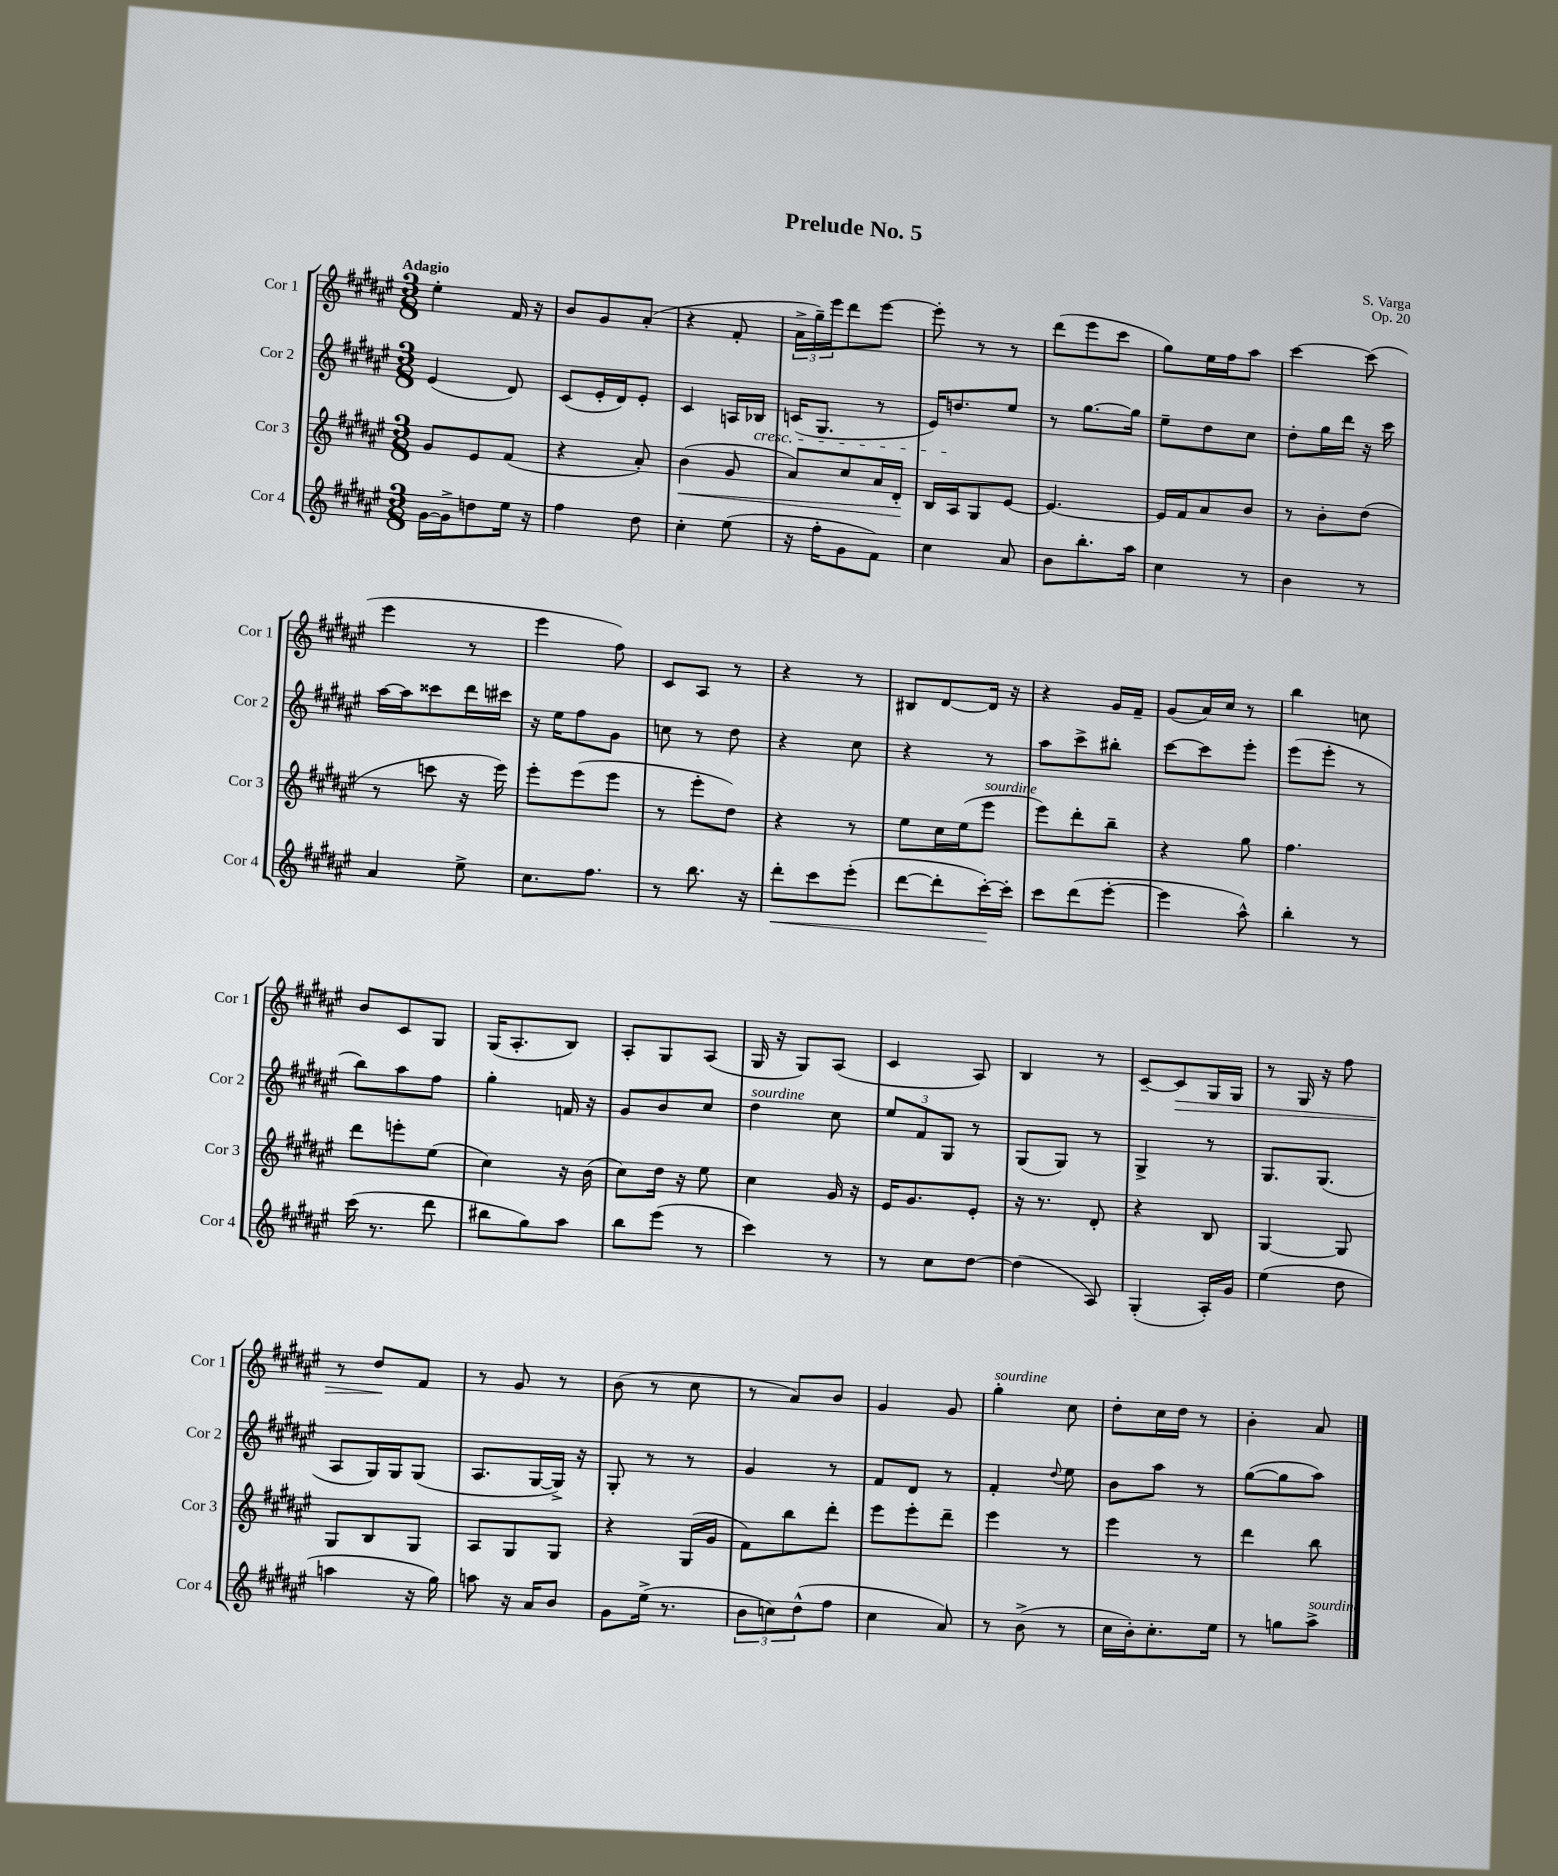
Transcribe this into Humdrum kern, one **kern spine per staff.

**kern	**kern	**kern	**kern
*staff4	*staff3	*staff2	*staff1
*clefG2	*clefG2	*clefG2	*clefG2
*k[f#c#g#d#a#e#]	*k[f#c#g#d#a#e#]	*k[f#c#g#d#a#e#]	*k[f#c#g#d#a#e#]
*M3/8	*M3/8	*M3/8	*M3/8
[16g#	8g#	(4e#	4ee#'
16g#^]	.	.	.
8dd	8e#	.	.
16ee#	(8f#	8d#)	16f#
16r	.	.	16r
=	=	=	=
4ff#	4r	(8c#	8b
.	.	16e#'	8g#
.	.	16d#)	.
8dd#	8a#')	8e#'	(8a#'
=	=	=	=
4cc#'	(4b	4c#	4r
(8ee#	8g#	16A	8f#'
.	.	16B-	.
=	=	=	=
16r	8a#)	(16c	24a#^
.	.	.	24gg#~)
16ff#'	.	8.G#	.
.	.	.	24eee#
8g#	8cc#	.	8ddd#
8f#)	16a#	8r	[8eee#
.	16d#'	.	.
=	=	=	=
4cc#	16B	16e#)	8eee#']
.	16A#	8.dd	.
.	8G#	.	8r
8a#	[8e#	8ee#	8r
=	=	=	=
8b	4.e#_	8r	(8ddd#
8.bb'	.	[8.gg#	8eee#
.	.	.	8ccc#
16aa#	.	16gg#]	.
=	=	=	=
4cc#	16e#]	8ee#~	8gg#)
.	16f#	.	.
.	8a#	8dd#	16ee#
.	.	.	16ff#
8r	8b	8cc#	8aa#
=	=	=	=
4b	8r	8dd#'	[4ccc#
.	8b'	16gg#	.
.	.	16ddd#	.
8r	(8dd#	16r	(8ccc#]
.	.	16ccc#	.
=	=	=	=
4a#	8r	[16aa#	4eee#
.	.	16aa#]	.
.	8ccc	8ccc##	.
8ee#^	16r	16ddd#	8r
.	16eee#)	16ccc#	.
=	=	=	=
8.cc#	8eee#'	16r	4eee#
.	.	16ee#	.
.	(8eee#	8ff#	.
8.ff#	.	.	.
.	8eee#	8g#	8ff#)
=	=	=	=
8r	8r	8cc	8c#
8.bb	8eee#'	8r	8A#
.	8dd#)	8dd#	8r
16r	.	.	.
=	=	=	=
8ddd#'	4r	4r	4r
8ccc#	.	.	.
(8eee#'	8r	8cc#	8r
=	=	=	=
[8ddd#	8ee#	4r	8B#
8ddd#']	16cc#	.	[8d#
.	(16ee#	.	.
[16ccc#')	8eee#	8r	16d#]
16ccc#']	.	.	16r
=	=	=	=
8ccc#	8eee#)	8aa#	4r
(8ddd#	8ddd#'	8ccc#^	.
[8eee#'	8bb~	8bb#'	16g#
.	.	.	16f#~
=	=	=	=
4eee#]	4r	[8ccc#	(8g#
.	.	8ccc#]	16a#)
.	.	.	16cc#
8aa#^^)	8gg#	8eee#'	8r
=	=	=	=
4bb'	4.ff#	(8eee#	4bb
.	.	8eee#'	.
8r	.	8r	8cc
=	=	=	=
(16ccc#	8ddd#	8bb)	8b
8.r	.	.	.
.	8eee'	8aa#	8c#
8ddd#	(8ee#	8ff#	8G#
=	=	=	=
8bb#	4cc#)	4gg#'	(16G#
.	.	.	8.A#'
8gg#)	.	.	.
8aa#	16r	16f	8B)
.	(16b	16r	.
=	=	=	=
8bb	8cc#)	8g#	8A#'
(8eee#	16dd#	8b	8G#
.	16r	.	.
8r	8ee#	8cc#	(8A#
=	=	=	=
4ccc#)	4cc#	4dd#	16G#
.	.	.	16r
.	.	.	8G#)
8r	16g#	8cc#	(8A#
.	16r	.	.
=	=	=	=
8r	16e#	12ee#	4c#
.	8.g#	.	.
.	.	12f#	.
8cc#	.	.	.
.	.	12G#	.
[8dd#	8e#'	8r	8A#)
=	=	=	=
(4dd#]	16r	(8G#	4B
.	8.r	.	.
.	.	8G#)	.
8A#)	8d#'	8r	8r
=	=	=	=
(4G#'	4r	4G#^	[8c#~
.	.	.	8c#]
16A#')	8B	8r	16G#
16g#	.	.	16G#
=	=	=	=
(4ee#	[4G#	8.G#	8r
.	.	.	16G#
.	.	(8.G#	16r
8dd#	8G#]	.	8ff#
=	=	=	=
4aa	8G#	8A#	8r
.	8B	16G#)	8dd#
.	.	16G#	.
16r	8G#	(8G#	8f#
16gg#)	.	.	.
=	=	=	=
8aa	8A#	8.A#	8r
16r	8G#	.	8g#
16a#	.	[16G#	.
8b	8G#	16G#^])	8r
.	.	16r	.
=	=	=	=
8g#	4r	8G#'	(8b
(16ee#^	.	8r	8r
8.r	.	.	.
.	(16G#	8r	8cc#
.	16g#	.	.
=	=	=	=
12b	8f#)	4g#	8r
12cc)	.	.	.
.	8bb	.	8a#)
(12dd#^^	.	.	.
8ff#	8ddd#'	8r	8b
=	=	=	=
4cc#	8eee#	8f#	4g#
.	8eee#'	8d#	.
8a#)	8ddd#~	8r	8g#
=	=	=	=
8r	4eee#	4f#'	4gg#'
(8b^	.	.	.
.	.	8qqdd#	.
8r	8r	8ee#	8cc#
=	=	=	=
16cc#	4eee#	8b	8dd#'
16b')	.	.	.
8.cc#'	.	8aa#	16cc#
.	.	.	16dd#
.	8r	8r	8r
16ee#	.	.	.
=	=	=	=
8r	4ddd#	([8gg#	4b'
8gg	.	8gg#]	.
8aa#^	8bb	8aa#)	8a#
==	==	==	==
*-	*-	*-	*-
